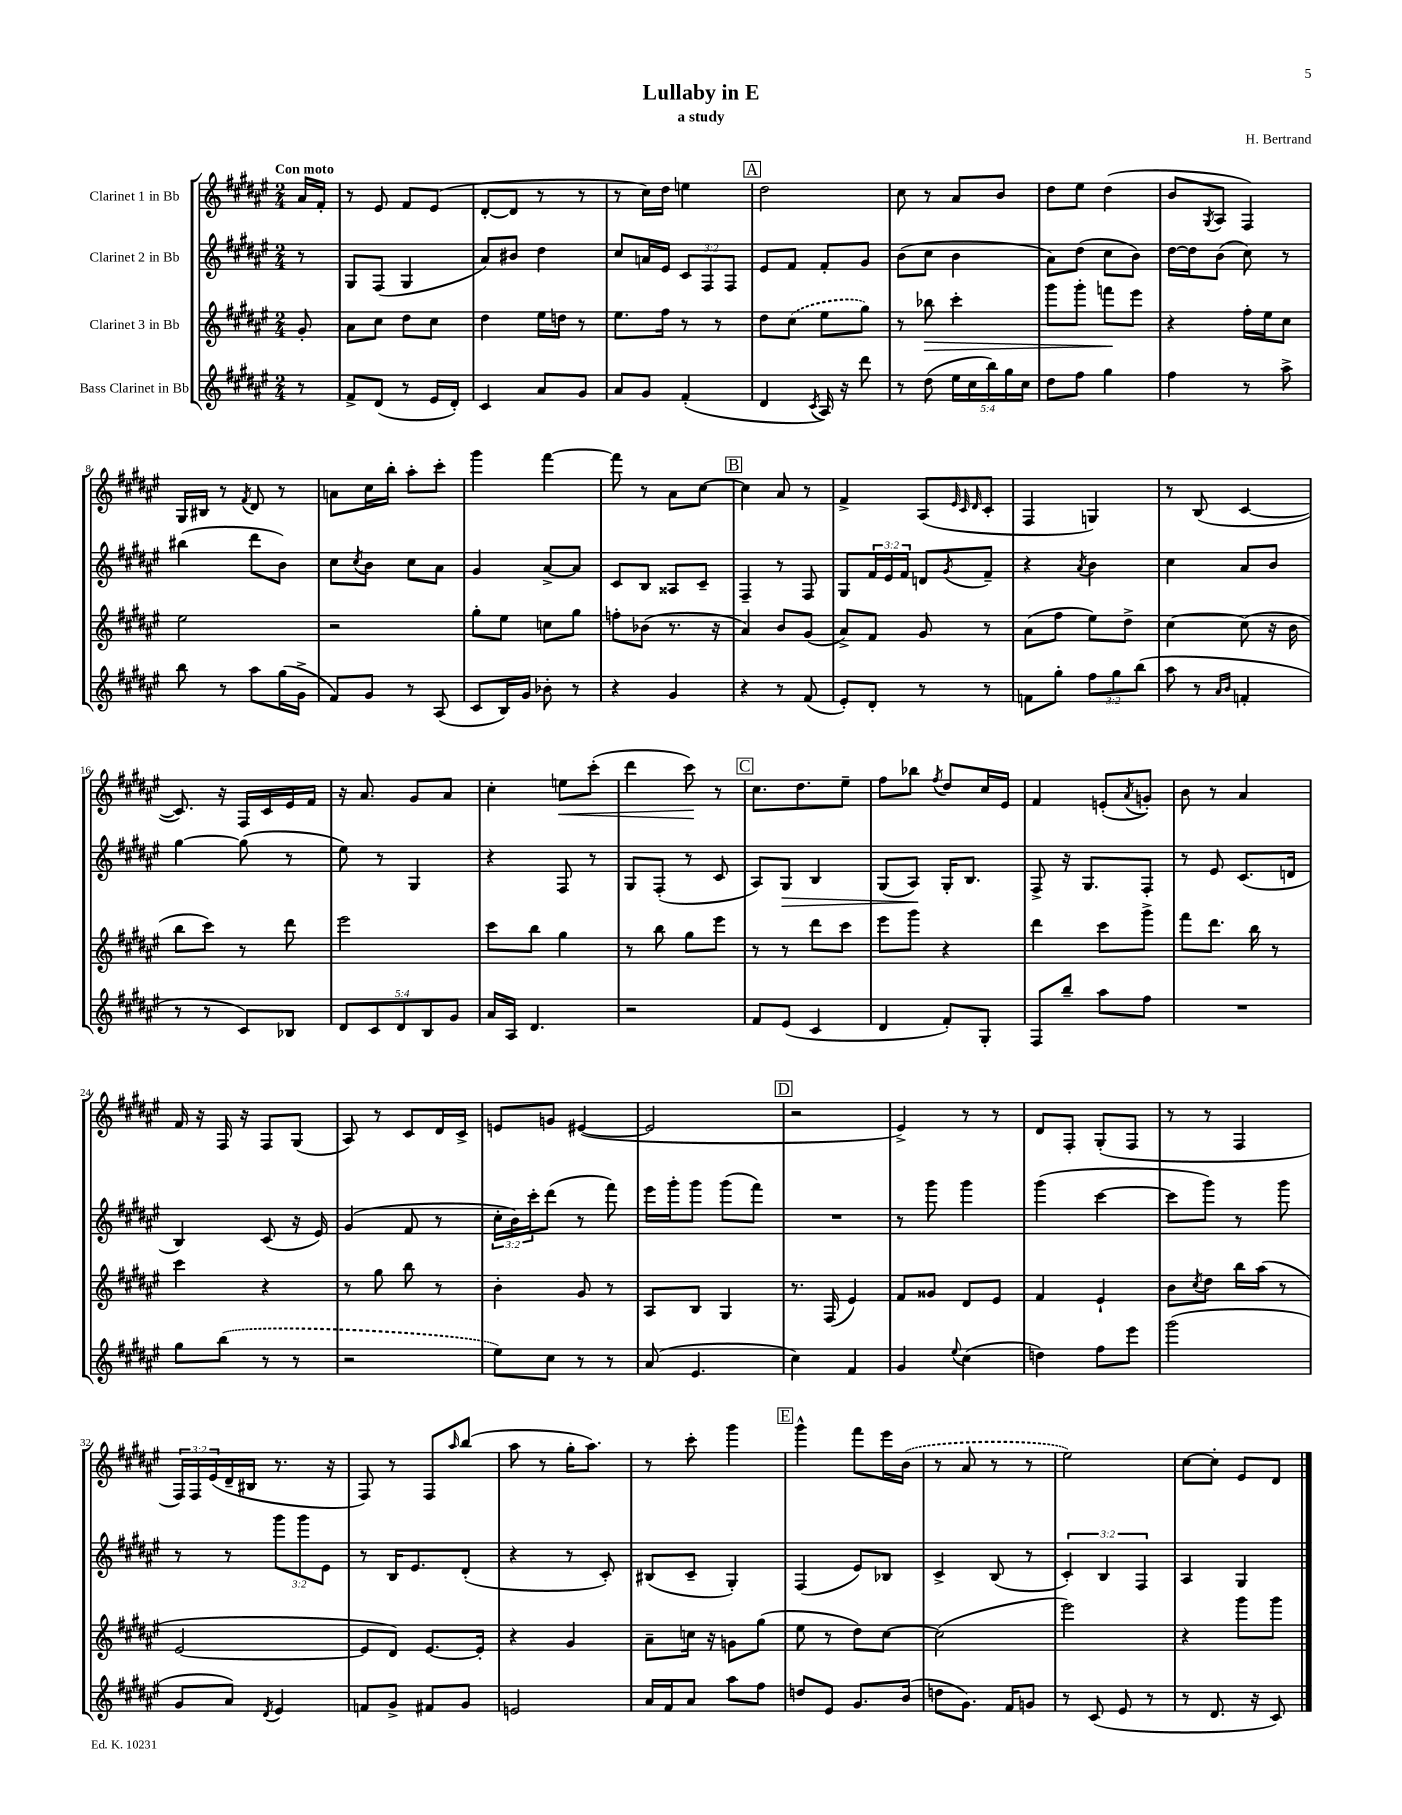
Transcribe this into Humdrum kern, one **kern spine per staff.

**kern	**kern	**kern	**kern
*staff4	*staff3	*staff2	*staff1
*clefG2	*clefG2	*clefG2	*clefG2
*k[f#c#g#d#a#e#]	*k[f#c#g#d#a#e#]	*k[f#c#g#d#a#e#]	*k[f#c#g#d#a#e#]
*M2/4	*M2/4	*M2/4	*M2/4
8r	8g#'	8r	16a#
.	.	.	16f#'
=	=	=	=
8f#^	8a#	8G#	8r
(8d#	8cc#	(8F#	8e#
8r	8dd#	4G#	8f#
16e#	8cc#	.	(8e#
16d#')	.	.	.
=	=	=	=
4c#	4dd#	8a#)	[8d#'
.	.	8b#	8d#]
8a#	16ee#	4dd#	8r
.	16dd	.	.
8g#	8r	.	8r
=	=	=	=
8a#	8.ee#	8cc#	8r
8g#	.	16a	16cc#)
.	16ff#	16e#	16dd#
(4f#'	8r	12c#	4ee
.	.	12F#	.
.	8r	.	.
.	.	12F#	.
=	=	=	=
4d#	8dd#	8e#	2dd#
.	(8cc#	8f#	.
8qc#	.	.	.
16A#)	8ee#	8f#'	.
16r	.	.	.
8ddd#	8gg#)	8g#	.
=	=	=	=
8r	8r	(8b	8cc#
(8dd#	8bb-	8cc#	8r
20ee#	4ccc#'	4b	8a#
20cc#	.	.	.
20bb)	.	.	.
.	.	.	8b
20gg#	.	.	.
20cc#	.	.	.
=	=	=	=
8dd#	8ggg#	8a#)	8dd#
8ff#	8ggg#'	(8dd#	8ee#
4gg#	8fff	8cc#	(4dd#
.	8eee#	8b)	.
=	=	=	=
4ff#	4r	[16dd#	8b
.	.	16dd#]	.
.	.	.	8qG#
.	.	(8b	8A#
8r	16ff#'	8cc#)	4F#)
.	16ee#	.	.
8aa#^	8cc#	8r	.
=	=	=	=
8bb	2ee#	(4bb#	16G#
.	.	.	16B#
8r	.	.	8r
.	.	.	8qf#
8aa#	.	8ddd#	8d#
(16gg#	.	8b)	8r
16g#^	.	.	.
=	=	=	=
8f#)	2r	8cc#	8a
.	.	8qcc#	.
8g#	.	8b	16cc#
.	.	.	16bb'
8r	.	8cc#	8aa#'
(8A#	.	8a#	8ccc#'
=	=	=	=
8c#	8gg#'	4g#	4ggg#
16B)	8ee#	.	.
16g#	.	.	.
8b-'	8cc	[8a#^	[4fff#
8r	8gg#	8a#]	.
=	=	=	=
4r	8ff'	8c#	8fff#]
.	(8b-	8B	8r
4g#	8.r	8A##	8a#
.	.	8c#~	[8cc#
.	16r	.	.
=	=	=	=
4r	4a#)	4F#~	4cc#]
8r	8b	8r	8a#
(8f#	(8g#	8F#	8r
=	=	=	=
8e#')	8a#^)	8G#	4f#^
8d#'	8f#	24f#	.
.	.	24e#	.
.	.	24f#	.
8r	8g#	8d	(8A#
.	.	.	32qqe#
.	.	.	32qqc#
.	.	8qg#	32qqd#
8r	8r	8f#~	8c#'
=	=	=	=
8f	(8a#	4r	4F#
8gg#'	8ff#	.	.
.	.	8qa#	.
12ff#	8ee#)	4b	4G)
12gg#	.	.	.
.	8dd#^	.	.
(12bb	.	.	.
=	=	=	=
8aa#	[4cc#	4cc#	8r
8r	.	.	(8B
16qqa#	.	.	.
16qqb	.	.	.
4f'	(8cc#]	8a#	[4c#
.	16r	8b	.
.	16b	.	.
=	=	=	=
8r	8bb	[4gg#	8.c#])
8r	8ccc#)	.	.
.	.	.	16r
8c#)	8r	(8gg#]	16F#
.	.	.	16c#
8B-	8ddd#	8r	16e#
.	.	.	16f#
=	=	=	=
10d#	2eee#	8ee#)	16r
.	.	.	8.a#
10c#	.	.	.
.	.	8r	.
10d#	.	.	.
.	.	4G#	8g#
10B	.	.	.
.	.	.	8a#
10g#	.	.	.
=	=	=	=
16a#	8ccc#	4r	4cc#'
16A#	.	.	.
4.d#	8bb	.	.
.	4gg#	8F#	8ee
.	.	8r	(8ccc#'
=	=	=	=
2r	8r	8G#	4ddd#
.	8bb	(8F#'	.
.	8gg#	8r	8ccc#)
.	8eee#	8c#	8r
=	=	=	=
8f#	8r	8A#)	8.cc#
(8e#	8r	8G#	.
.	.	.	8.dd#
4c#	8ddd#	4B	.
.	8ccc#	.	8ee#~
=	=	=	=
4d#	8eee#	(8G#	8ff#
.	8ggg#	8A#)	8bb-
.	.	.	8qff#
8f#')	4r	16G#'	8dd#
.	.	8.B	.
8G#'	.	.	16cc#
.	.	.	16e#
=	=	=	=
8F#	4ddd#	8F#^	4f#
8bb~	.	16r	.
.	.	8.G#	.
8aa#	8ccc#	.	(8e'
.	.	.	8qa#
8ff#	8ggg#^	8F#'	8g')
=	=	=	=
2r	8fff#	8r	8b
.	8.ddd#	8e#	8r
.	.	(8.c#	4a#
.	16bb	.	.
.	8r	.	.
.	.	16d	.
=	=	=	=
8gg#	4ccc#	4B)	16f#
.	.	.	16r
(8bb	.	.	16F#
.	.	.	16r
8r	4r	(8c#	8F#
8r	.	16r	(8G#
.	.	16e#)	.
=	=	=	=
2r	8r	(4g#	8A#)
.	8gg#	.	8r
.	8bb	8f#	8c#
.	8r	8r	16d#
.	.	.	16c#^
=	=	=	=
8ee#)	4b'	24cc#'	8e
.	.	24b)	.
.	.	24ccc#'	.
8cc#	.	(8ddd#	8g
8r	8g#	8r	([4e#
8r	8r	8fff#)	.
=	=	=	=
(8a#	8A#	16eee#	2e#]
.	.	16ggg#'	.
4.e#	8B	8ggg#	.
.	4G#	(8ggg#	.
.	.	8fff#)	.
=	=	=	=
4cc#)	8.r	2r	2r
.	(16F#	.	.
4f#	4e#)	.	.
=	=	=	=
4g#	8f#	8r	4e#^)
.	8g##	8ggg#	.
8qqee#	.	.	.
(4cc#	8d#	4ggg#	8r
.	8e#	.	8r
=	=	=	=
4dd)	4f#	(4ggg#	8d#
.	.	.	8F#'
8ff#	4e#`	[4ccc#	(8G#'
8eee#	.	.	8F#
=	=	=	=
(2ggg#	8b	8ccc#]	8r
.	8qcc#	.	.
.	8dd#	8ggg#)	8r
.	16bb	8r	4F#
.	(16aa#	.	.
.	8r	8ggg#	.
=	=	=	=
8g#	[2e#	8r	24F#)
.	.	.	24F#
.	.	.	(24e#
8a#)	.	8r	16d#~
.	.	.	16B#
8qd#	.	.	.
4e#	.	12ggg#	8.r
.	.	12ggg#	.
.	.	12e#	.
.	.	.	16r
=	=	=	=
8f	8e#]	8r	8F#)
8g#^	8d#)	16B	8r
.	.	8.e#	.
8f#	[8.e#	.	8F#
.	.	.	16qqaa#
8g#	.	(8d#'	(8bb
.	16e#']	.	.
=	=	=	=
2e	4r	4r	8aa#
.	.	.	8r
.	4g#	8r	16gg#'
.	.	.	8.aa#)
.	.	8c#')	.
=	=	=	=
16a#	8a#~	(8B#	8r
16f#	.	.	.
8a#	16cc	8c#~	8ccc#'
.	16r	.	.
8aa#	8g	4G#')	4ggg#
8ff#	(8gg#	.	.
=	=	=	=
8dd	8ee#	(4F#	4ggg#^^
8e#	8r	.	.
8.g#	8dd#)	8e#)	8fff#
.	[8cc#	8B-	16eee#
(16b	.	.	(16b
=	=	=	=
8dd	(2cc#]	4c#^	8r
8.g#)	.	.	8a#
.	.	(8B	8r
16f#	.	.	.
8g	.	8r	8r
=	=	=	=
8r	2eee#)	6c#')	2ee#)
(8c#	.	.	.
.	.	6B	.
8e#	.	.	.
.	.	6F#	.
8r	.	.	.
=	=	=	=
8r	4r	4A#	[8cc#
8.d#	.	.	8cc#']
.	8ggg#	4G#	8e#
16r	.	.	.
8c#)	8ggg#	.	8d#
==	==	==	==
*-	*-	*-	*-
